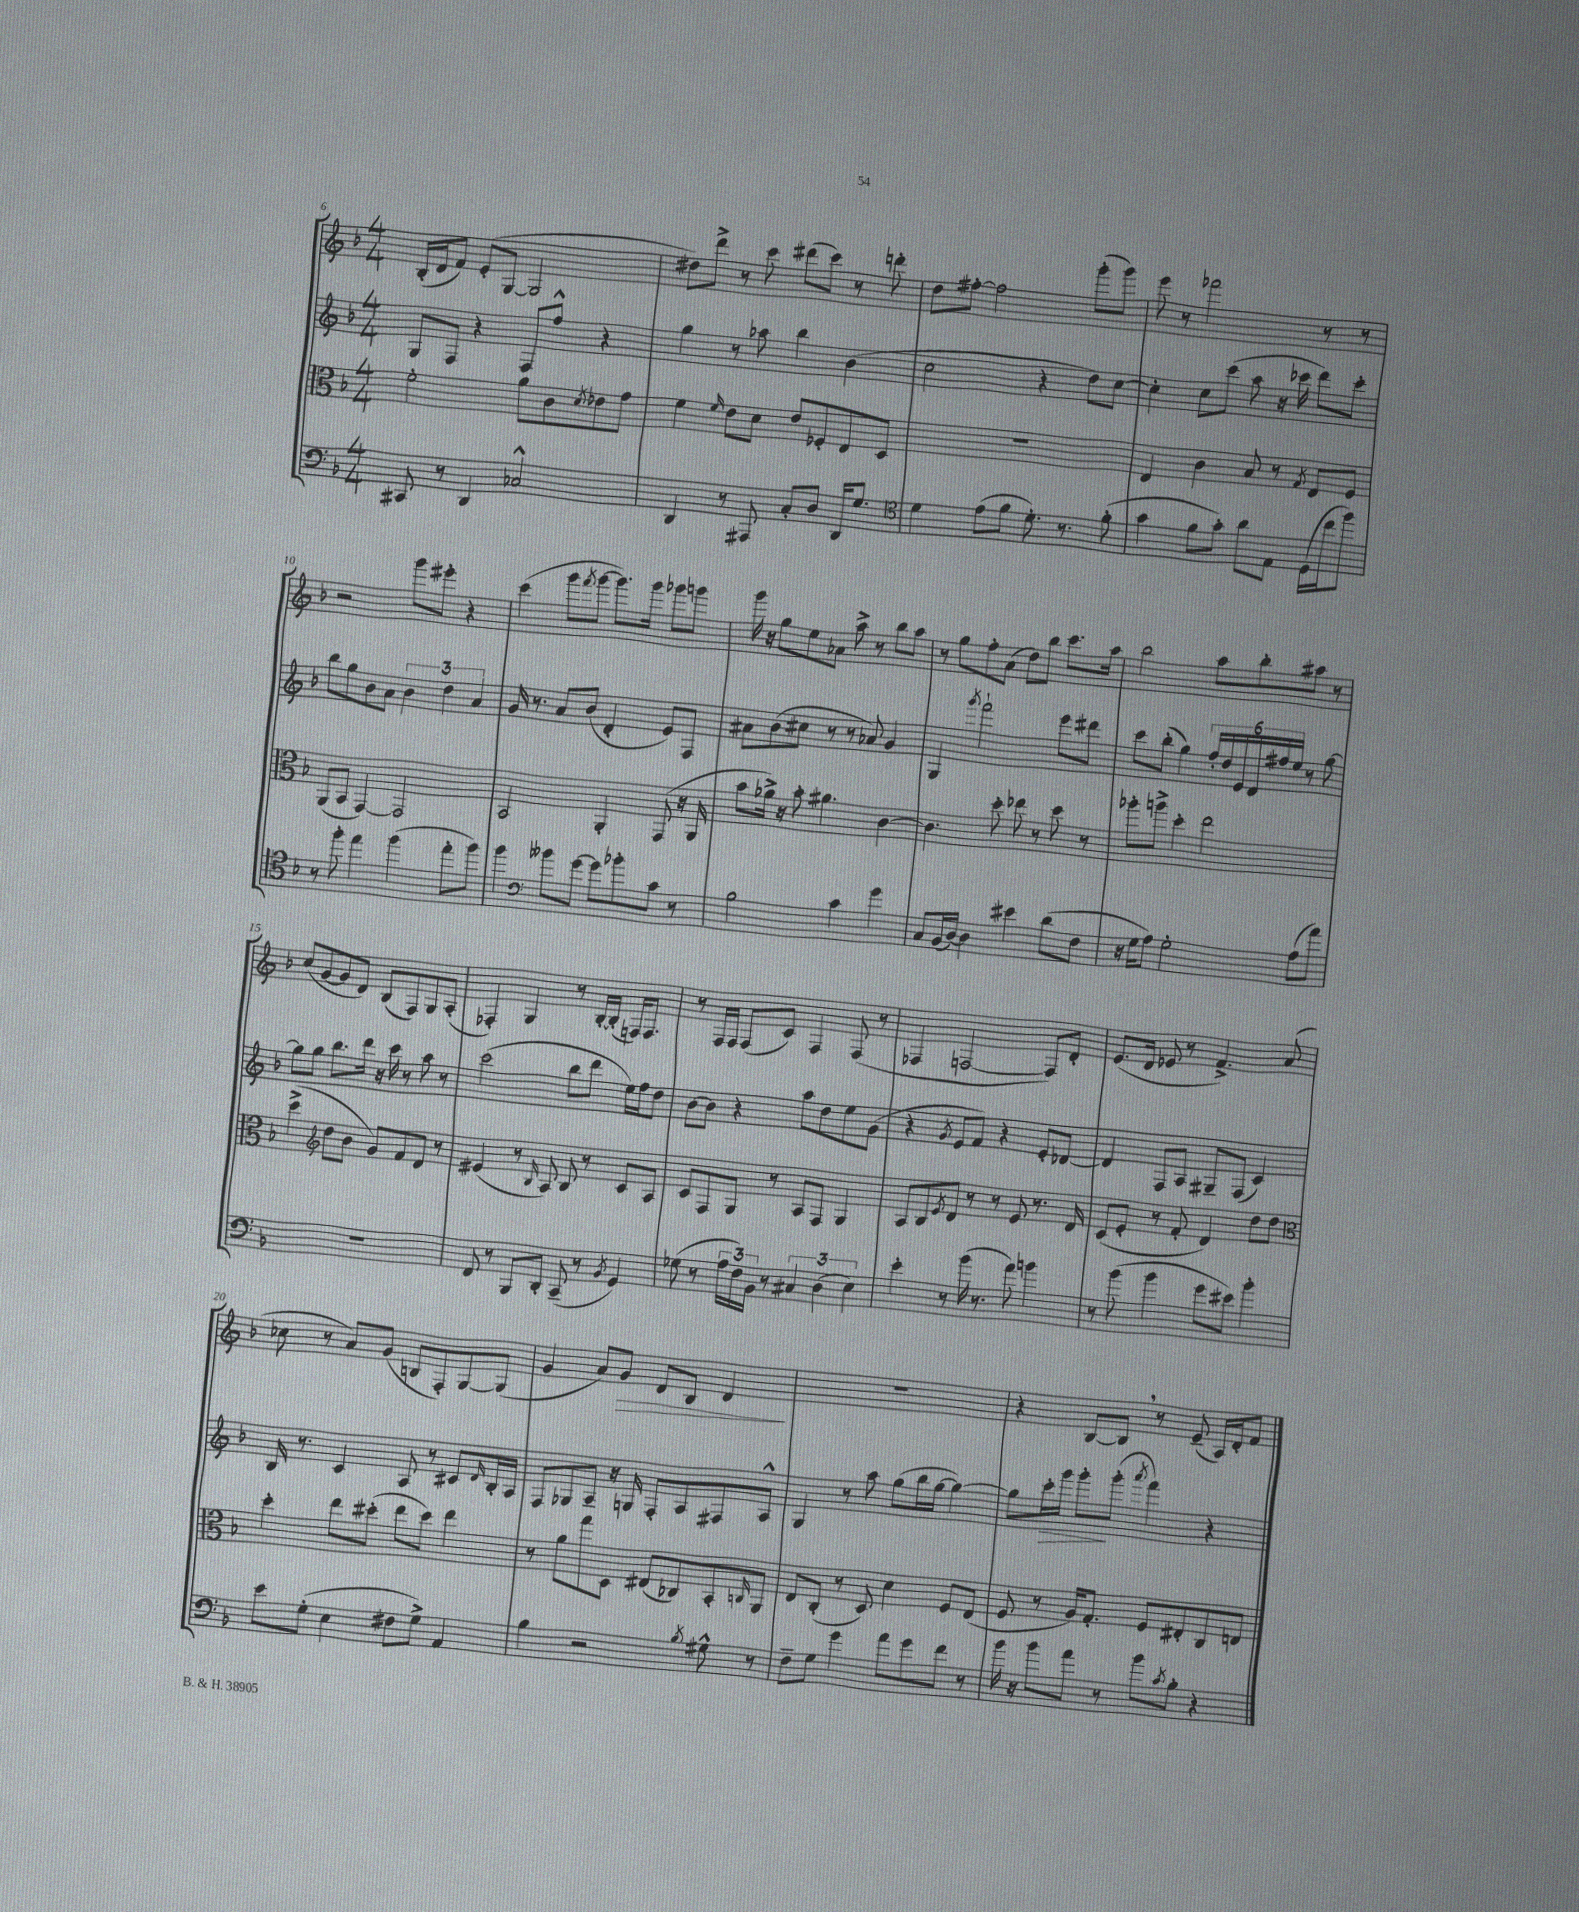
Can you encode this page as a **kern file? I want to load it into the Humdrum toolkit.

**kern	**kern	**kern	**kern
*staff4	*staff3	*staff2	*staff1
*clefF4	*clefC3	*clefG2	*clefG2
*k[b-]	*k[b-]	*k[b-]	*k[b-]
*M4/4	*M4/4	*M4/4	*M4/4
8CC#	2f'	8G	(16B-'
.	.	.	16d
8r	.	8F	8f)
4DD	.	4r	(8e'
.	.	.	[8G
2C-^^	8a	8F	2G]
.	8c	8ff^^	.
.	8qd	.	.
.	8e-	4r	.
.	8g	.	.
=	=	=	=
4DD	4f	4gg	8dd#)
.	.	.	8ddd^
.	16qqf	.	.
8r	8e	8r	8r
8AAA#	8d	8aa-	8ccc
8C'	8e	4bb-	(8ddd#
8D	8F-'	.	8ccc)
16DD	8E	(4b-	8r
8.G	.	.	.
.	8D	.	8ddd'
=	=	=	=
*clefC4	*	*	*
4d	1r	2cc	8dd
.	.	.	[8ff#'
(8e	.	.	2ff#]
8f	.	.	.
8.d')	.	4r	.
8.r	.	.	.
.	.	8dd)	(8ggg'
(8f'	.	[8cc	8ggg)
=	=	=	=
4g	4E	4cc']	8eee
.	.	.	8r
8f	4c	8cc	2fff-
8g')	.	(8ccc	.
8a	8B-	8aa	.
8E	8r	16r	.
.	.	16ccc-	.
.	8qG	.	.
(16D	8E	8ddd)	8r
16cc	.	.	.
8ff)	8F	8ccc-'	8r
=	=	=	=
8r	(8AA	8bb-	2r
8ff'	8BB-	8gg	.
4ee	[4GG)	8b-	.
.	.	8a	.
(4ff	2GG]	6b-	8ggg
.	.	.	8eee#'
.	.	6dd	.
8ee'	.	.	4r
.	.	6a	.
8ff)	.	.	.
=	=	=	=
4ff	2BB-	16g	(4ccc
.	.	8.r	.
*clefF4	*	*	*
8b--	.	8a	8ggg
.	.	.	8qfff
[8g	.	(8b-	[8ggg
8g]	4AA'	4d'	8.ggg])
8b-'	.	.	.
.	.	.	16ggg
8c	(8GG	8e)	8ggg-
8r	16r	8F	8ggg
.	16AA	.	.
=	=	=	=
2B-	8b-	8a#	16ggg
.	.	.	16r
.	16a-^)	(8b-	8gg
.	16r	.	.
.	8b-'	8cc#	8ee
.	4.a#	8r	8a-
4c	.	8r	8aa^
.	.	8a-)	8r
4g	[4c	4g	8bb-
.	.	.	8aa
=	=	=	=
8C	4.c]	4G	8r
(16BB-	.	.	8gg
[16D)	.	.	.
.	.	8qggg	.
4D]	.	2fff`	8ff'
.	8dd'	.	(8a
4e#	8ee-	.	8dd)
.	8r	.	8bb-
(8d	8dd	8eee	8.ccc
8F	8r	8ddd#	.
.	.	.	16aa
=	=	=	=
16r	8aa-'	8ccc	2bb-
16G	.	.	.
8A)	8aa^	(8bb-'	.
2G'	4dd'	4gg)	.
.	2ee	24ff'	8aa
.	.	24dd	.
.	.	24e	.
.	.	24d	8bb-'
.	.	24ff#	.
.	.	24ee	.
(8A	.	8r	8aa#
8a)	.	[8gg	8r
=	=	=	=
1r	(4dd^	8gg]	(8cc
.	.	8gg	[8g
*	*clefG2	*	*
.	8dd	8.bb-	8g]
.	8b-	.	8d)
.	.	16ddd	.
.	8g)	16r	(8B-
.	.	16ccc	.
.	8f	8r	8F)
.	8d	8aa	8G
.	8r	8r	(8A'
=	=	=	=
8FF	(4e#	(2ccc	4F-')
8r	.	.	.
8BBB-	8r	.	4G
.	16qqB-	.	.
8DD'	8A)	.	.
(8CC~	8B-	8bb-	8r
8r	8r	8ddd	[16B-'
.	.	.	(16B-']
8qBB-	.	.	.
4GG)	8c	16ee)	16F)
.	.	16ff	8.F
.	8A	8dd	.
=	=	=	=
(8G-	8c	[8b-	8r
8r	8F	8b-]	16F
.	.	.	16F
24A	8G	4r	(8F
24F)	.	.	.
24BB-	.	.	.
8r	8r	.	8c)
6C#	8A	8aa	4F
.	8F	8dd	.
(6D	.	.	.
.	4G	8ee	(8F
6E)	.	.	.
.	.	(8g	8r
=	=	=	=
4e'	8A	4r	4F-
.	8B-	.	.
.	8qe	8qg	.
8r	8d	8e	[2F
(16b-	8r	8f)	.
8.r	.	.	.
.	8r	4r	.
8a)	8e	.	.
4b	8.r	8e'	8F])
.	.	[8d-	8d'
.	16d	.	.
=	=	=	=
8r	(8c	4d-]	(8.e
(8b-	8e'	.	.
.	.	.	16d
4b-	8r	8F	8e-
.	8f'	8A	8r
8g	4d)	8G#~	4.f^)
8e#)	.	(8F	.
4b-'	8dd	4c)	.
.	8dd	.	(8a
=	=	=	=
*	*clefC3	*	*
8e	4dd'	16B-	8cc-
.	.	8.r	.
(8G'	.	.	8r
4E	8ee	4c	8a)
.	(8dd#'	.	(8g
8F#	8ee	8A	8B
8G^)	8dd#)	8r	8F')
4AA	4ee	8c#	[8G
.	.	16qqd	.
.	.	16B-'	(8G]
.	.	16A	.
=	=	=	=
4B-	8r	8F	4g
.	8a	8G-	.
2r	8gg	8A~	8a)
.	8D	16r	8g
.	.	16G	.
.	(8E#	8F'	8d
.	8C-)	8A	8B-
8qB-	.	.	.
8G#^^	8BB-'	8F#	4d
.	16qqC	.	.
8r	8AA	8A^^	.
=	=	=	=
8F~	8E	4G	1r
8G	(8C'	.	.
4g	8r	8r	.
.	8D)	8aa	.
8a	4d	(8gg	.
8g	.	16bb-	.
.	.	[16gg	.
8f	8F	4gg_)	.
8r	(8E	.	.
=	=	=	=
16b-	8F	8gg]	4r
16r	.	.	.
8b-	8r	16ccc'	.
.	.	16ggg	.
8a	16A)	8ggg'	[8B-
.	8.G'	.	.
8r	.	(8ggg'	8B-]
.	.	8qaaa	.
8b-	8F	4fff)	8r
8qc	.	.	.
8B-'	8E#'	.	(8e~
4r	8C	4r	16A)
.	.	.	16d'
.	8E	.	8f
==	==	==	==
*-	*-	*-	*-
